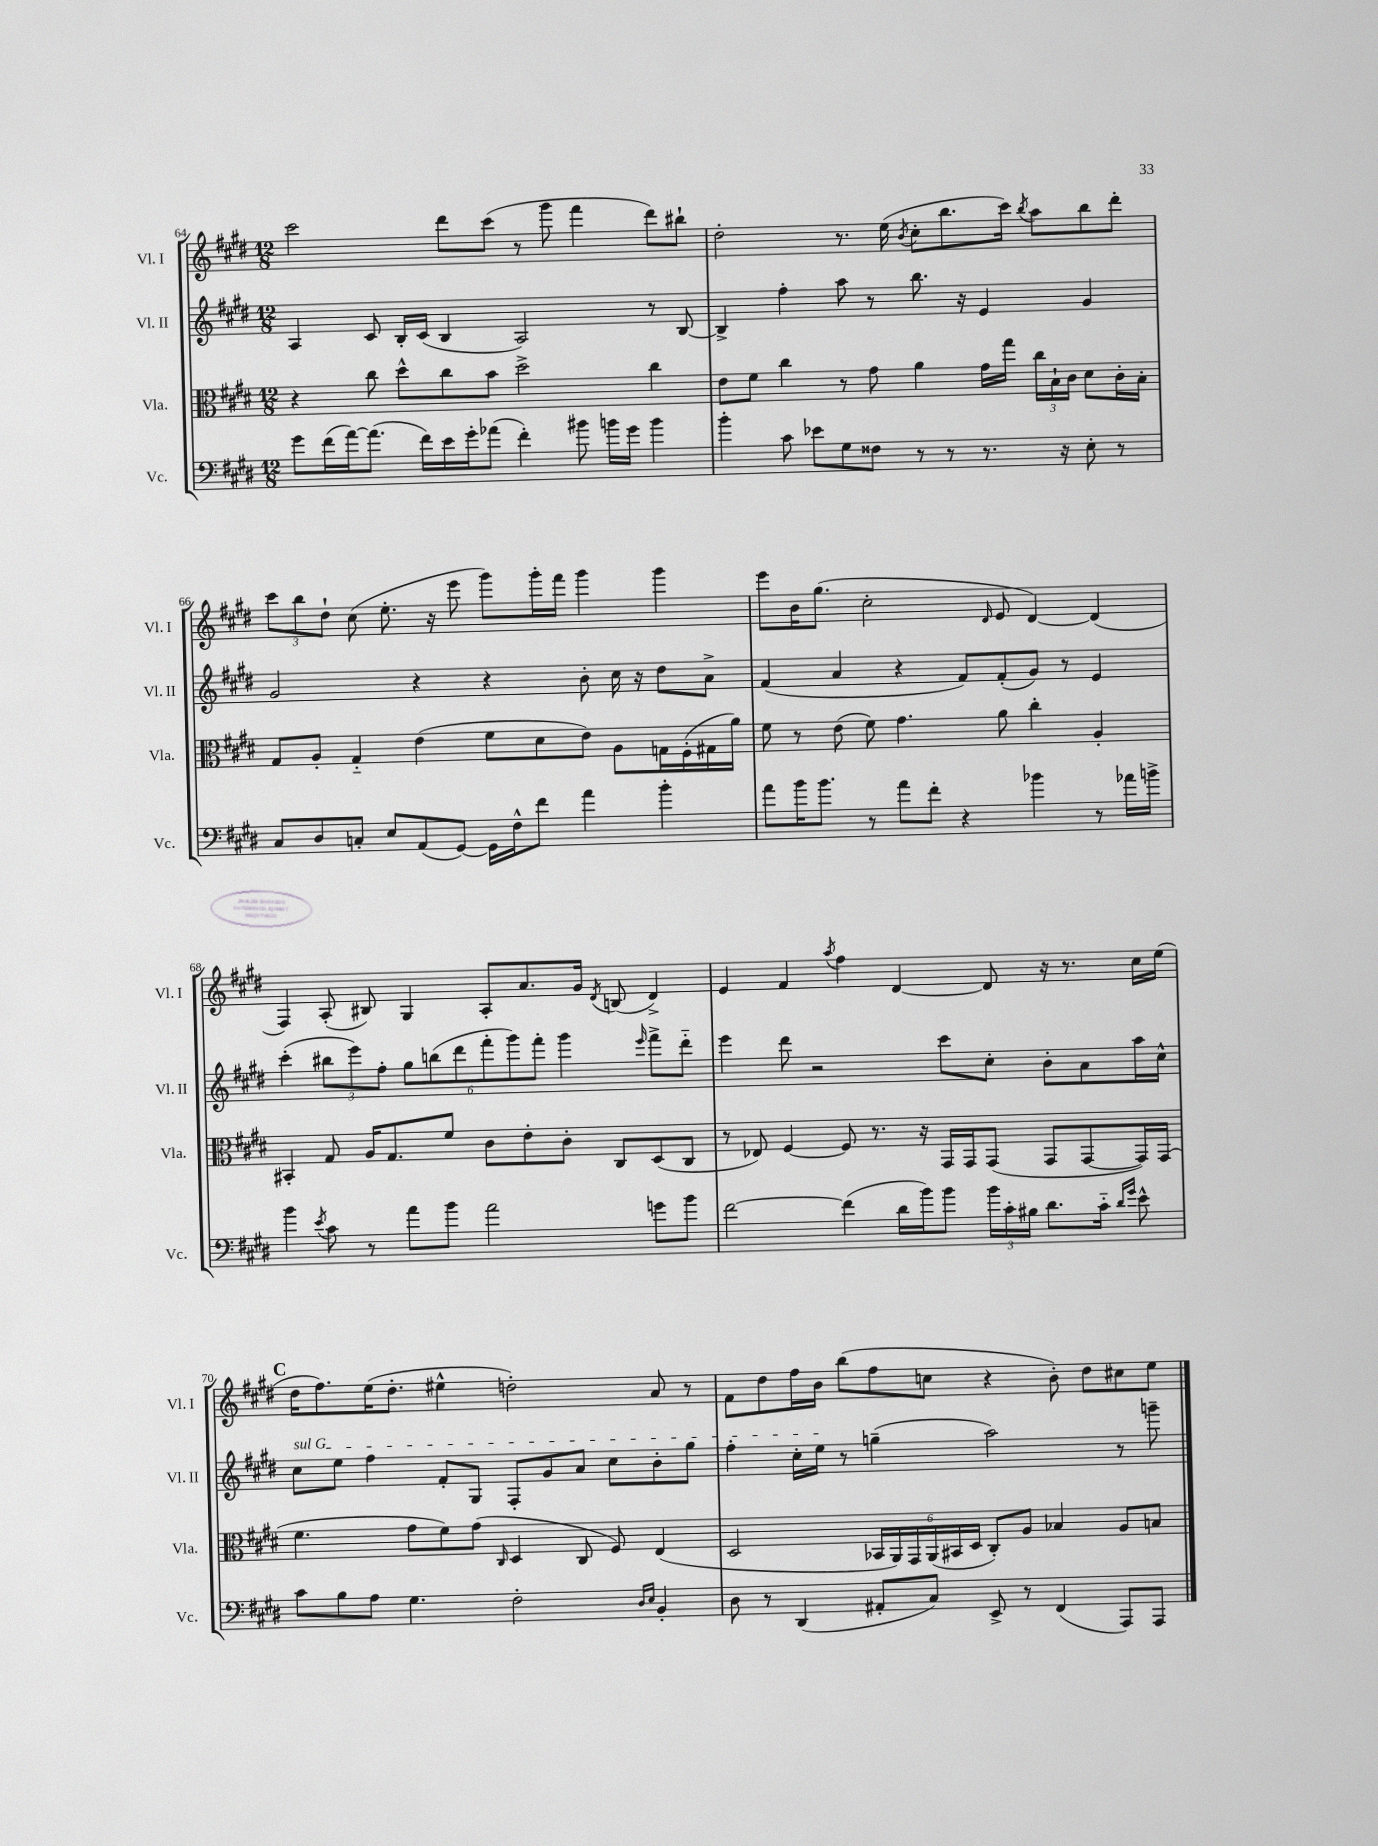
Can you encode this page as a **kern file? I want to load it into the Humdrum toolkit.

**kern	**kern	**kern	**kern
*staff4	*staff3	*staff2	*staff1
*clefF4	*clefC3	*clefG2	*clefG2
*k[f#c#g#d#]	*k[f#c#g#d#]	*k[f#c#g#d#]	*k[f#c#g#d#]
*M12/8	*M12/8	*M12/8	*M12/8
8g#\L	4r	4A/	2ccc#\
(16f#\L	.	.	.
[16a\J)	.	.	.
(8.a\]J	8cc#\	8c#/	.
.	8dd#^^\L	16B'/LL	.
16f#\LL)	.	(16c#/JJ	.
16e\	8cc#\	4B/	8ddd#\L
16g#'\J	.	.	.
(8a-\J	8b\J	.	(8ccc#\J
4f#'\)	2dd#^\	2A/)	8r
.	.	.	8ggg#\
8b#\	.	.	4fff#\
16b\LL	.	.	.
16g#\JJ	.	.	.
4b\	4cc#\	8r	8ddd#\L)
.	.	[8B/	8bb#`\J
=	=	=	=
4b'\	8e\L	4B^/]	2dd#'\
.	8f#\J	.	.
8c#\	4cc#\	4ff#'\	.
8e-\L	.	.	.
8G#\	8r	8aa\	8.r
8F##\J	8g#\	8r	.
.	.	.	(16ee\
.	.	.	8qb/
8r	4a\	8.bb\	8cc#'\L
8r	.	.	8.bb\
.	.	16r	.
8.r	16g#\LL	4e/	.
.	16gg#\JJ	.	16ccc#\Jk)
.	.	.	8qbb/
.	24cc#\LL	.	8aa\L
.	24B`\	.	.
16r	.	.	.
.	24c#\JJ	.	.
8E'\	8d#\L	4g#/	8bb\
8r	16c#'\L	.	8ddd#'\J
.	16B'\JJ	.	.
=	=	=	=
8C#/L	8G#/L	2g#/	12ccc#\L
.	.	.	12bb\
8D#/	8A'/J	.	.
.	.	.	12dd#`\J
8C'/J	4G#'~/	.	(8cc#\
8E/L	.	.	8.ee'\
(8AA/	(4e\	4r	.
.	.	.	16r
[8GG#/J)	.	.	8eee\
16GG#\]LL	8f#\L	4r	8ggg#\L)
16F#^^\J	.	.	.
8f#\J	8d#\	.	16ggg#'\L
.	.	.	16fff#\JJ
4a\	8e\J)	8b'\	4ggg#\
.	8A\L	16cc#\	.
.	.	16r	.
4b'\	16G\L	8dd#\L	4ggg#\
.	(16F#'\	.	.
.	16G#\	8a^\J	.
.	16a\JJ)	.	.
=	=	=	=
8a\L	8f#\	(4f#/	8eee\L
16b\K	8r	.	16b\K
8.b\J	.	.	(8.gg#\J
.	(8e\	4a/	.
8r	8f#\)	.	2cc#'\
8a\L	4.g#\	4r	.
8f#'\J	.	.	.
4r	.	8f#/L)	.
.	.	.	16qqd#/
.	8a\	(8f#'/	8e/
4b-\	4cc#'\	8g#/J)	[4d#/)
.	.	8r	.
8r	4A'/	4e/	(4d#/]
16a-\LL	.	.	.
16b^\JJ	.	.	.
=	=	=	=
4b\	4BB#'/	(4ccc#'\	4F#/)
8qe/	.	.	.
8c#\	8G#/	12bb#\L	(8A'/
.	.	12eee\)	.
8r	16A/LK	.	8B#/)
.	.	12ff#'\J	.
.	8.G#/	.	.
8a\L	.	12gg#\L	4G#/
.	.	(12bb\	.
8b\J	8f#/J	.	.
.	.	12ddd#\	.
2a\	8c#\L	12fff#'\	8A'/L
.	.	12ggg#\)	.
.	8e'\	.	8.a/
.	.	12fff#'\J	.
.	8c#'\J	4ggg#\	.
.	.	.	16g#/Jk
.	.	.	8qd#/
.	8C#/L	.	(8B/
.	.	16qqeee/	.
8g\L	(8D#/	8fff#^\L	4d#^/)
8b\J	8C#/J	8ddd#'~\J	.
=	=	=	=
[2f#\	8r	4eee\	4e/
.	8E-/)	.	.
.	[4F#/	8ddd#\	4f#/
.	.	2r	.
.	.	.	8qaa/
(4f#\]	8F#/]	.	4ff#\
.	8.r	.	.
16d#\LL	.	.	[4d#/
16b\J)	16r	.	.
8b\J	16GG#/LL	8ccc#\L	.
.	16GG#/J	.	.
24b\LL	(8GG#/J	8cc#'\J	8d#/]
24c#'\	.	.	.
24B#\JJ	.	.	.
8.d#\L	8GG#/L	8b'\L	16r
.	.	.	8.r
.	[8GG#/	8a\	.
16c#'~\Jk	.	.	.
16qqd#/LL	.	.	.
16qqg#/JJ	.	.	.
8e^^\	16GG#/]L)	16aa\L	16cc#\LL
.	(16GG#/JJ	16cc#^^\JJ	(16ee\JJ
=	=	=	=
8c#\L	4.f#\	8cc#\L	16dd#\LK
.	.	.	8.ff#\)
8B\	.	8ee\J	.
8A\J	.	4ff#\	(16ee\K
.	.	.	8.dd#'\J
4.G#\	8g#\L	.	.
.	8f#\)	8f#'/L	4ee#^^\
.	(8g#\J	8G#/J	.
.	16qqC#/	.	.
2F#'\	4D#/	8F#'/L	2dd'\)
.	.	8g#/	.
.	8C#/	8a/J	.
.	8F#/)	8cc#\L	.
16qqD#/LL	.	.	.
16qqE/JJ	.	.	.
4BB'/	(4E/	8b'\	8a/
.	.	8gg#\J	8r
=	=	=	=
8D#\	2D#/	4ff#'\	8f#\L
8r	.	.	8dd#\
(4DD#/	.	16cc#'\LL	16ff#\L
.	.	16ee\JJ	16b\JJ
.	.	8r	(8bb\L
8AA#'/L	24BB-/LL	(4gg~\	8ff#\
.	24AA/)	.	.
.	24GG#/	.	.
8C#/J)	(24AA/	.	8cc\J
.	24BB#/	.	.
.	24D#/JJ	.	.
8EE^/	8C#'/L)	2aa\)	4r
8r	8A/J	.	.
(4FF#/	4B-/	.	8b'\)
.	.	.	8dd#\L
8AAA/L)	8A/L	8r	8cc#\
8AAA/J	8B/J	8ggg~\	8ee\J
==	==	==	==
*-	*-	*-	*-
